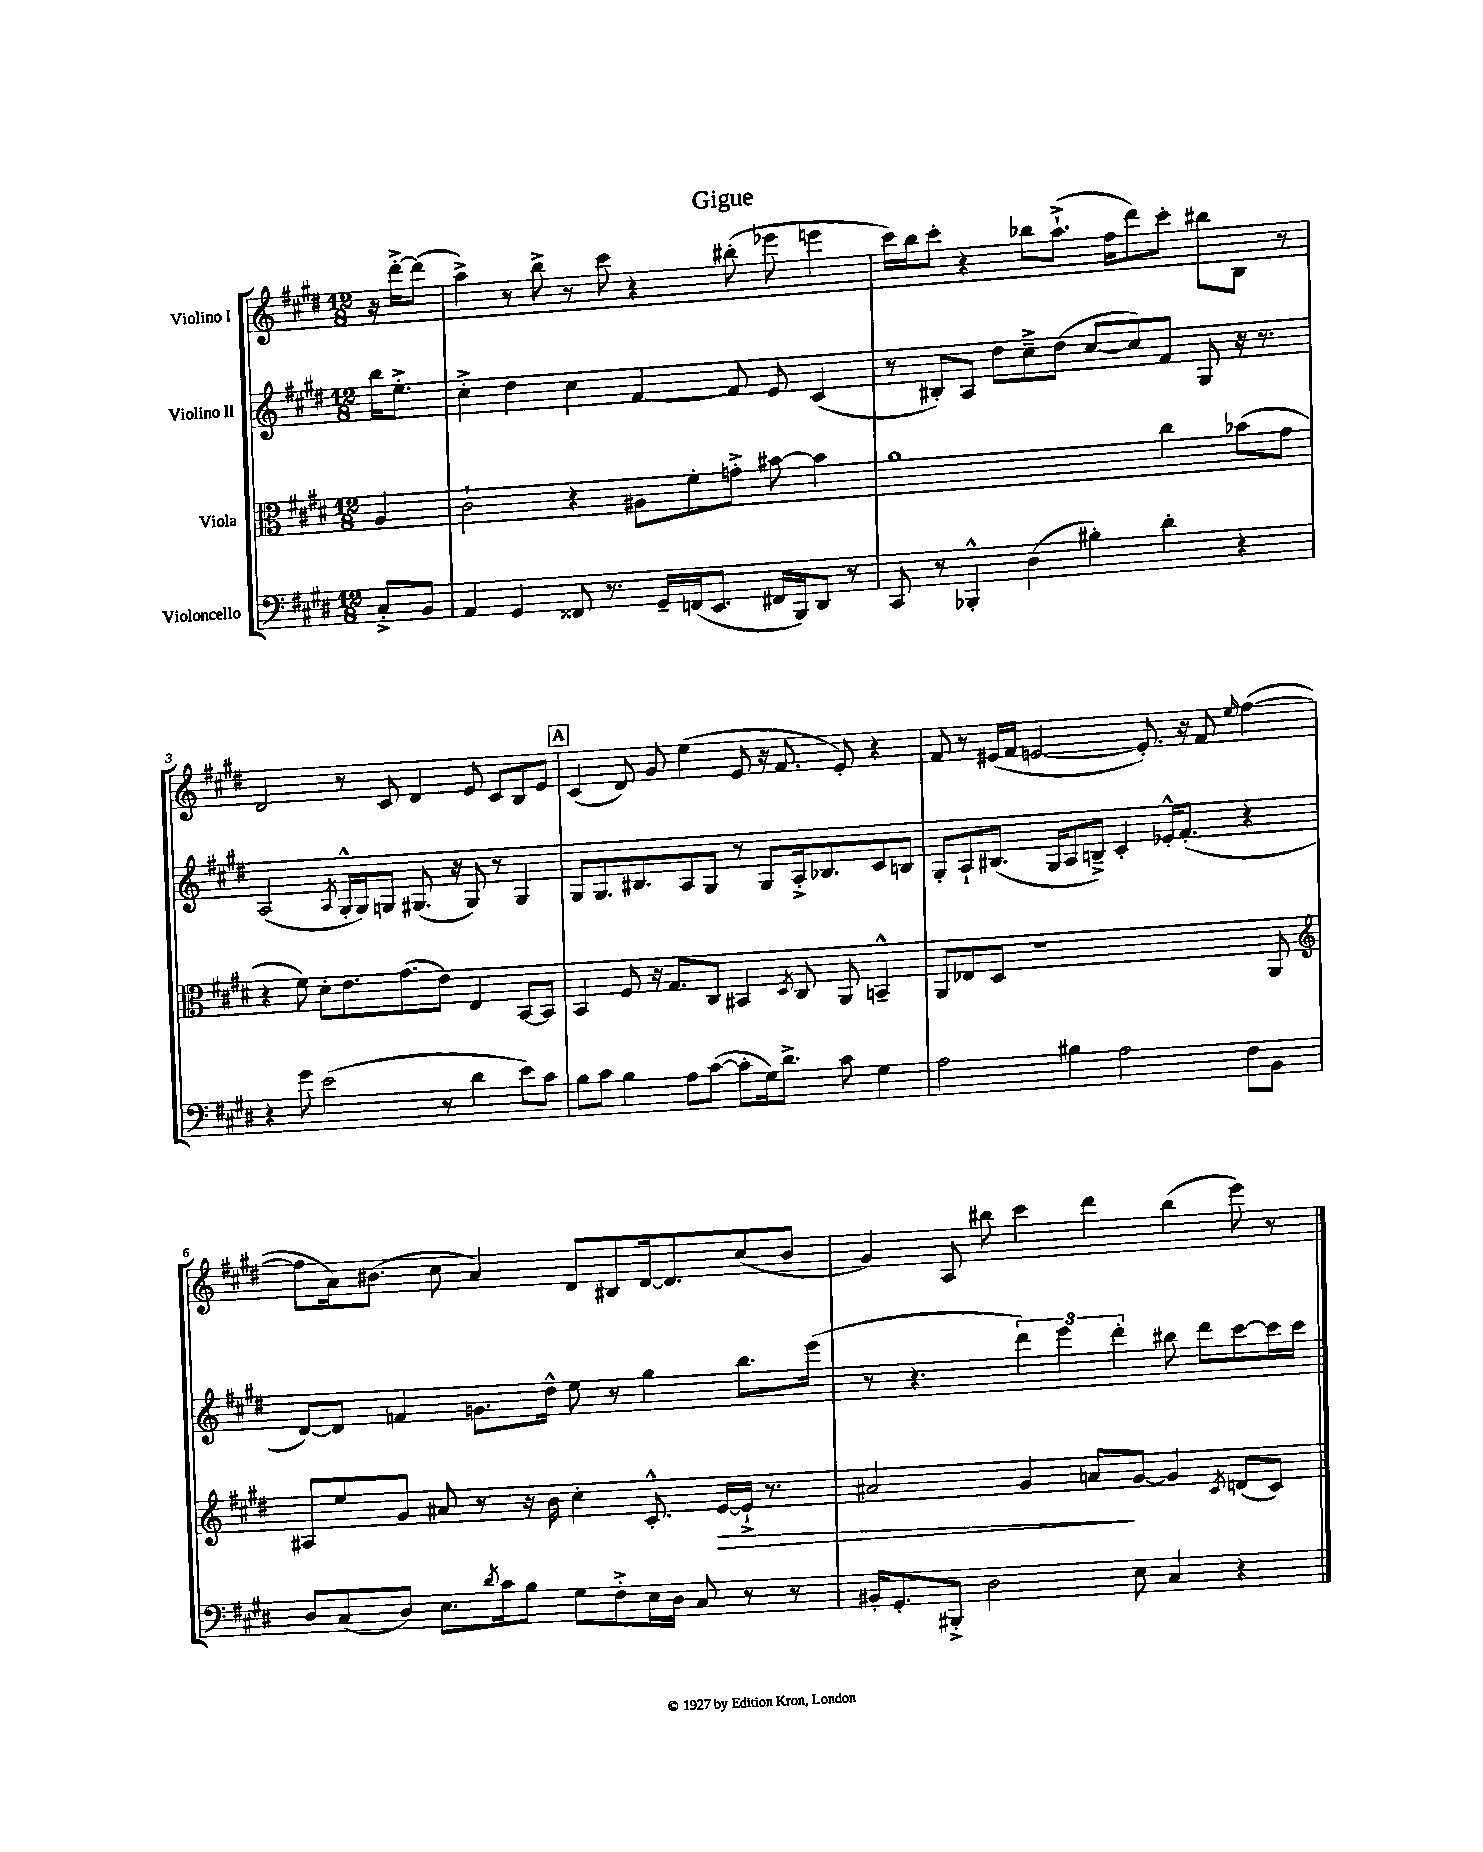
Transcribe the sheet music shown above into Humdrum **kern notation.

**kern	**kern	**dynam	**kern	**kern
*part4	*part3	*part3	*part2	*part1
*staff4	*staff3	*staff3	*staff2	*staff1
*I"Violoncello	*I"Viola	*	*I"Violino II	*I"Violino I
*clefF4	*clefC3	*	*clefG2	*clefG2
*k[f#c#g#d#]	*k[f#c#g#d#]	*	*k[f#c#g#d#]	*k[f#c#g#d#]
*M12/8	*M12/8	*	*M12/8	*M12/8
=	=	=	=	=
8C#'^/L	4A/	.	16bb\KL	16r
.	.	.	8.ee'^\J	[16ddd#'^\KL
8BB/J	.	.	.	(8ddd#\J]
=1	=1	=1	=1	=1
4AA/	2c#`\	.	4cc#'^\	4aa^\)
4GG#/	.	.	4dd#\	8r
.	.	.	.	8bb^\
8FF##X/	4r	.	4cc#\	8r
8.r	.	.	.	8ccc#\
.	8A#X\L	.	[4f#/	4r
16GG#~/LL	.	.	.	.
(16FFn/J	8f#'\	.	.	.
8.EE/J	.	.	.	.
.	8gn'^\J	.	8f#/]	(8bb#X'\
16FF#X/LL	[8b#X\	.	8e/	8eee-X\
16BBB/J)	.	.	.	.
8DD#/J	4b#\]	.	(4c#/	4eeen\
8r	.	.	.	.
=2	=2	=2	=2	=2
8CC#/	1a	.	8r	16ccc#\LL)
.	.	.	.	16bb\J
8r	.	.	8B#X'/L)	8ccc#'\J
4BBB-X'^^/	.	.	8A/J	4r
.	.	.	8dd#\L	.
(4D#\	.	.	8cc#~^\	8bb-X\L
.	.	.	(8dd#\J	(8.aa`^\J
4B#X'\)	.	.	[8cc#/L	.
.	.	.	.	16ff#\KL
.	.	.	8cc#/])	8ddd#\)
4d#'\	4cc#\	.	8f#/J	8ccc#'\J
.	.	.	8G#/	8bb#X\L
4r	(8b-X\L	.	16r	8B\J
.	.	.	8.r	.
.	8g#\J	.	.	8r
!!LO:LB:g=z
=3	=3	=3	=3	=3
4r	4r	.	(2A/	2d#/
8g#\	8f#\)	.	.	.
(2e\	8d#'\L	.	.	.
.	.	.	8qA/	.
.	8.e\	.	16G#'^^/LL	8r
.	.	.	16G#/J)	.
.	.	.	8Gn/J	8c#/
.	(8.g#\	.	.	.
.	.	.	(8.G#X/	4d#/
8r	8e\J)	.	.	.
.	.	.	16r	.
4d#\	4E/	.	8G#/)	8e/
.	.	.	8r	8c#/L
8e\L)	[8BB/L	.	4G#/	8B/
8c#\J	8BB/J]	.	.	8e/J
!!LO:REH:place=s1:t=A
=4	=4	=4	=4	=4
8B\L	4BB/	.	8G#/L	(4c#/
8c#\J	.	.	8.G#/	.
4B\	8F#/	.	.	8d#/)
.	.	.	8.B#X/	.
.	16r	.	.	8g#/
.	8.G#/L	.	.	.
8A\L	.	.	8A/	(4ee\
([8c#\J	8C#/J	.	8G#/J	.
8c#'\L]	4BB#X/	.	8r	8e/
16G#\k)	.	.	8G#/L	16r
8.d#^\J	.	.	.	8.f#/
.	8qD#/	.	.	.
.	8C#/	.	16A'^/k	.
.	.	.	8.B-X/	.
8c#\	8AA/	.	.	8e'/)
4G#\	4BBn~^^/	.	8c#/	4r
.	.	.	8Bn/J	.
=5	=5	=5	=5	=5
2A\	8AA/L	.	8G#'/L	8f#/
.	8E-X/	.	8A`/	8r
.	8D#/J	.	(8.B#X/J	(16e#X/LL
.	.	.	.	16f#/JJ
.	1r	.	.	[2en/
.	.	.	16G#/KL	.
4B#X\	.	.	8A/	.
.	.	.	8Bn~^/J)	.
2A\	.	.	4c#'/	.
.	.	.	.	8.e'/])
.	.	.	16e-X'^^/KL	.
.	.	.	(8.f#'/J	16r
.	.	.	.	8f#/
.	.	.	.	16qqee/
8F#\L	.	.	4r	([4ff#\
8BB\J	8AA/	.	.	.
!!LO:LB:g=z
=6	=6	=6	=6	=6
*	*clefG2	*	*	*
8D#/L	8A#X/L	.	[8d#/L)	8ff#\L]
(8C#/	8ee/	.	8d#/J]	16a\k)
.	.	.	.	(8.b#X\J
8D#/J)	8g#/J	.	4fn/	.
8.E\L	8a#X/	.	.	8cc#\
.	8r	.	8.gn\L	4a/)
8qd#/	.	.	.	.
16c#\k	.	.	.	.
8B\J	16r	.	.	.
.	16b\	.	16dd#^^\Jk	.
8G#\L	4cc#'\	.	8ee\	8d#/L
8F#'^\	.	.	8r	8B#X/
16E\L	8.c#'^^/	.	4gg#\	[16d#/k
16D#\JJ	.	.	.	8.d#/]
8C#/	.	.	.	.
!	!	!LO:HP:b	!	!
.	[16e/LL	>	.	.
8r	16e`^/JJ]	.	8.bb\L	(8cc#/
.	8.r	.	.	.
8r	.	.	.	8b#/J
.	.	.	(16eee\Jk	.
=7	=7	=7	=7	=7
16BB#X'/KL	2a#X/	.	8r	4g#/)
8.GG#'/	.	.	.	.
.	.	.	4.r	.
8BBB#X'^/J	.	.	.	8A/
2D#\	.	.	.	8bb#X\
.	4g#/	.	6ddd#\)	4ccc#\
.	.	.	6eee\	.
.	8an/L	.	.	4ddd#\
.	.	.	6ddd#'\	.
8E\	[8g#/J	]	.	.
4C#/	4g#/]	.	8bb#X\	(4bb#\
.	.	.	8ddd#\L	.
.	8qc#/	.	.	.
4r	(8dn/L	.	[8ccc#\	8eee\)
.	8c#/J)	.	16ccc#\L]	8r
.	.	.	16ccc#\JJ	.
==	==	==	==	==
*-	*-	*-	*-	*-
